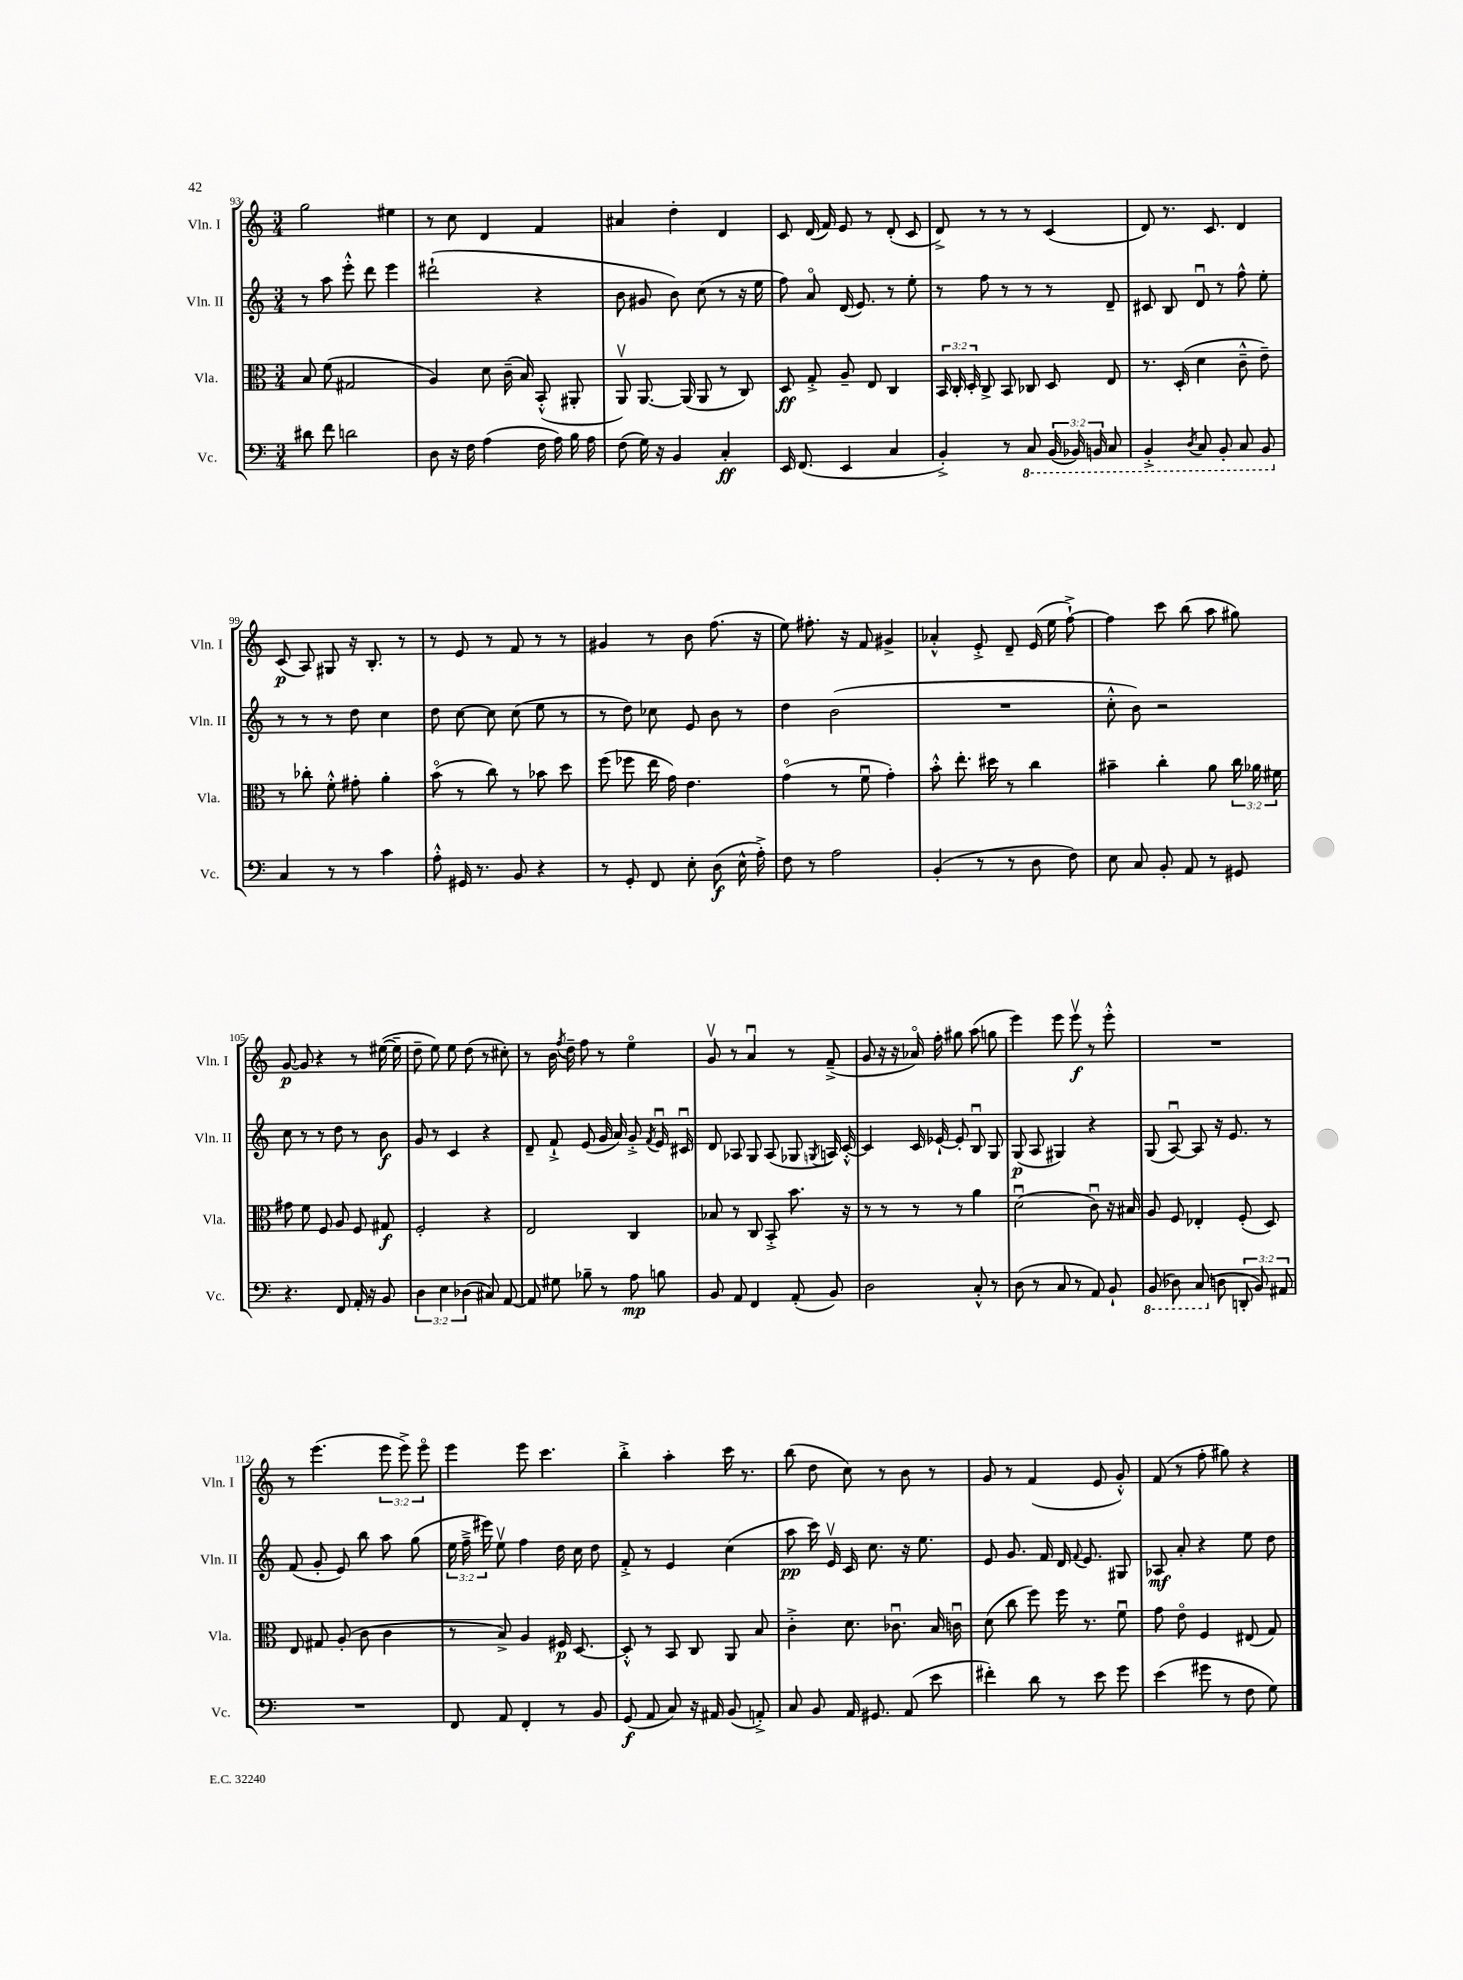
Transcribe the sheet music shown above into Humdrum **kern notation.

**kern	**kern	**kern	**kern
*staff4	*staff3	*staff2	*staff1
*clefF4	*clefC3	*clefG2	*clefG2
*k[]	*k[]	*k[]	*k[]
*M3/4	*M3/4	*M3/4	*M3/4
8d#\	8B/	8r	2gg\
8f\	(8f\	8aa\	.
2d\	2G#/	8eee'^^\	.
.	.	8ddd\	.
.	.	4eee\	4ee#\
=	=	=	=
8D\	4A/)	(2ddd#`\	8r
16r	.	.	8cc\
16F\	.	.	.
(4A\	8d\	.	4d/
.	(16c~\	.	.
.	16B/)	.	.
16F\	(8BB'^^/	4r	4f/
16A\)	.	.	.
16B\	8AA#'/	.	.
16A\	.	.	.
=	=	=	=
(8F\	8AAv/)	8b\	4a#/
16G\)	[8.AA/	8g#/	.
16r	.	.	.
4BB/	.	8b\)	4dd'\
.	(16AA/]	.	.
.	8AA/	(8cc\	.
4C'/	8r	8r	4d/
.	8C/)	16r	.
.	.	16ee\	.
=	=	=	=
16EE/	8D/	8ff\)	8c/
(8.FF/	.	.	.
.	8G'^/	8ao/	(16d/
.	.	.	16f/)
4EE/	8A~/	(16d/	8e/
.	.	8.e/)	.
.	8E/	.	8r
4C/	4C/	8r	(8d'/
.	.	8ee'\	8c/
=	=	=	=
4BB'^/)	24BB/	8r	8d^/)
.	24C'/	.	.
.	24D'/	.	.
.	8C^/	8ff\	8r
8r	8BB/	8r	8r
8CC/	8C-/	8r	8r
(24BBB/	8D/	8r	(4c/
24BBB-/)	.	.	.
24BBB/	.	.	.
8CC/	8E/	8d~/	.
=	=	=	=
4BBB'^/	8.r	8c#/	8d/)
.	.	8B/	8.r
.	(16D'/	.	.
8qDD/	.	.	.
8CC/	4d\	8du/	.
.	.	.	8.c/
8BBB'/	.	8r	.
8CC/	8c~^^\	8ff^^\	4d/
8BBB/	8e~\)	8ee'\	.
=	=	=	=
4C/	8r	8r	(8c/
.	8cc-'\	8r	8A/)
8r	8f'^^\	8r	8G#/
8r	8g#'\	8dd\	16r
.	.	.	8.B'/
4c\	4a'\	4cc\	.
.	.	.	8r
=	=	=	=
8A'^^\	(8bo\	8dd\	8r
16GG#/	8r	[8cc\	8e/
8.r	.	.	.
.	8cc\)	8cc\]	8r
8BB/	8r	(8cc\	8f/
4r	8b-\	8ee\	8r
.	8dd\	8r	8r
=	=	=	=
8r	(8ff\	8r	4g#/
8GG'/	8ff-\	8dd\)	.
8FF/	16ee\	8cc-\	8r
.	16g\)	.	.
8E'\	4.e\	8e/	8b\
(8D\	.	8b\	(8.ff\
16E^^\	.	8r	.
16A'^\)	.	.	16r
=	=	=	=
8F\	(4go\	4dd\	8ee\)
8r	.	.	8.ff#'\
2A\	8r	(2b\	.
.	.	.	16r
.	8fu\	.	8f/
.	4g'\)	.	4g#^/
=	=	=	=
(4BB'/	8b'^^\	2.r	4a-'^^/
.	8.ee'\	.	.
8r	.	.	8e'^/
.	16dd#\	.	.
8r	8r	.	8d~/
8D\	4cc\	.	(16e/
.	.	.	16ee\
8F\)	.	.	[8ff`^\)
=	=	=	=
8E\	4b#~\	8cc'^^\	4ff\]
8C/	.	8b\)	.
8BB'/	4cc'\	2r	8ccc\
8AA/	.	.	(8bb\
8r	8a\	.	8aa\
8GG#/	24cc\	.	8gg#\)
.	24a-\	.	.
.	24f#\	.	.
=	=	=	=
4.r	8g#\	8cc\	[8g/
.	8f\	8r	8g/]
.	8F/	8r	4r
8FF/	8A/	8dd\	.
16AA'/	8F/	8r	8r
16r	.	.	.
8BB/	8G#/	8b\	([16ee#\
.	.	.	16ee#~\]
=	=	=	=
6D\	2F'/	8g/	8dd~\
.	.	8r	8ee\)
6E\	.	.	.
.	.	4c/	8ee\
(6D-\	.	.	.
.	.	.	(8dd\
8C#/)	4r	4r	8r
[8AA/	.	.	8cc#'\)
=	=	=	=
8AA/]	2E/	8d~/	8r
8G#\	.	8f`^/	16b\
.	.	.	8qff/
.	.	.	16dd~\
8B-~\	.	(8e/	8ff\
8r	.	16g/	8r
.	.	16a/)	.
8A\	4C/	8g'^/	4eeo\
.	.	8qf/	.
8B\	.	16eu/	.
.	.	16c#u/	.
=	=	=	=
8BB/	8B-/	8d/	8gv/
8AA/	8r	8A-/	8r
4FF/	8C/	8G/	4au/
.	8BB'^/	(8A-/	.
(8AA'/	8.b\	8G-/	8r
.	.	8qG/	.
8BB/)	.	16A/)	(8f~^/
.	16r	[16c'^^/	.
=	=	=	=
2D\	8r	4c/]	8g/
.	8r	.	16r
.	.	.	16r
.	8r	16c/	16a-o/)
.	.	[16e-`/	16ff'\
.	8r	8e-'/]	8gg#\
8C'^^/	4a\	8Bu/	(8aa\
8r	.	8G/	8gg\
=	=	=	=
(8D\	(2du\	(8G/	4eee\)
8r	.	8A/	.
8C/	.	4G#/)	8eee\
8r	.	.	8eeev\
8AA/)	8cu\)	4r	8r
8BB`/	16r	.	8eee'^^\
.	16B#/	.	.
=	=	=	=
(8BBB/	8A/	(8G/	2.r
8DD-\)	8F/	[8Au/)	.
(8CC/	4E-'/	8A/]	.
8D\	.	16r	.
.	.	8.e/	.
12DD'/	(8F'/	.	.
12BB/)	.	.	.
.	8D/)	8r	.
12AA#/	.	.	.
=	=	=	=
2.r	8E/	(8f/	8r
.	8G#/	8g'/	(4.eee\
.	(8A'/	8e/)	.
.	8c\	8bb\	.
.	4c\	8aa\	12eee\
.	.	.	12eee^\)
.	.	(8gg\	.
.	.	.	12eeeo\
=	=	=	=
8FF/	8r	24ee\	4eee\
.	.	24ff~^\	.
.	.	24eee#\)	.
8AA/	8B^/)	8eev\	.
4FF'/	4A/	4ff\	8eee\
.	.	.	4.ccc\
8r	16F#/	16dd\	.
.	[8.D/	16cc\	.
8BB/	.	8dd\	.
=	=	=	=
(8GG/	8D'^^/]	8f'^/	4bb'^\
8AA/	8r	8r	.
8C/)	8BB/	4e/	4aa'\
16r	8C/	.	.
16AA#/	.	.	.
(8BB/	8AA/	(4cc\	16ccc\
.	.	.	8.r
8AA'^/)	8B/	.	.
=	=	=	=
8C/	4c'^\	8aa\	(8bb\
8BB/	.	16ccc\)	8dd\
.	.	16ev/	.
16AA/	8.d\	16c/	8cc\)
8.GG#/	.	8.cc\	.
.	.	.	8r
.	8.c-u\	.	.
(8AA/	.	16r	8b\
.	.	8.ee\	.
8e\	16B/	.	8r
.	16cu\	.	.
=	=	=	=
4f#'\)	(8d\	8e/	8g/
.	8cc\	8.g/	8r
8d\	8ff\)	.	(4f/
.	.	16f/	.
8r	16ff\	16d/	.
.	.	8qqf/	.
.	8.r	8.e/	.
8e\	.	.	8e/
8g\	8fu\	8G#/	8g'^^/)
=	=	=	=
(4e\	8g\	8A-/	(8f/
.	8eo\	8a'/	8r
8g#\	4F/	4r	8ff'\
8r	.	.	8gg#\)
8F\	(8E#/	8ee\	4r
8G\)	8G/)	8dd\	.
==	==	==	==
*-	*-	*-	*-
